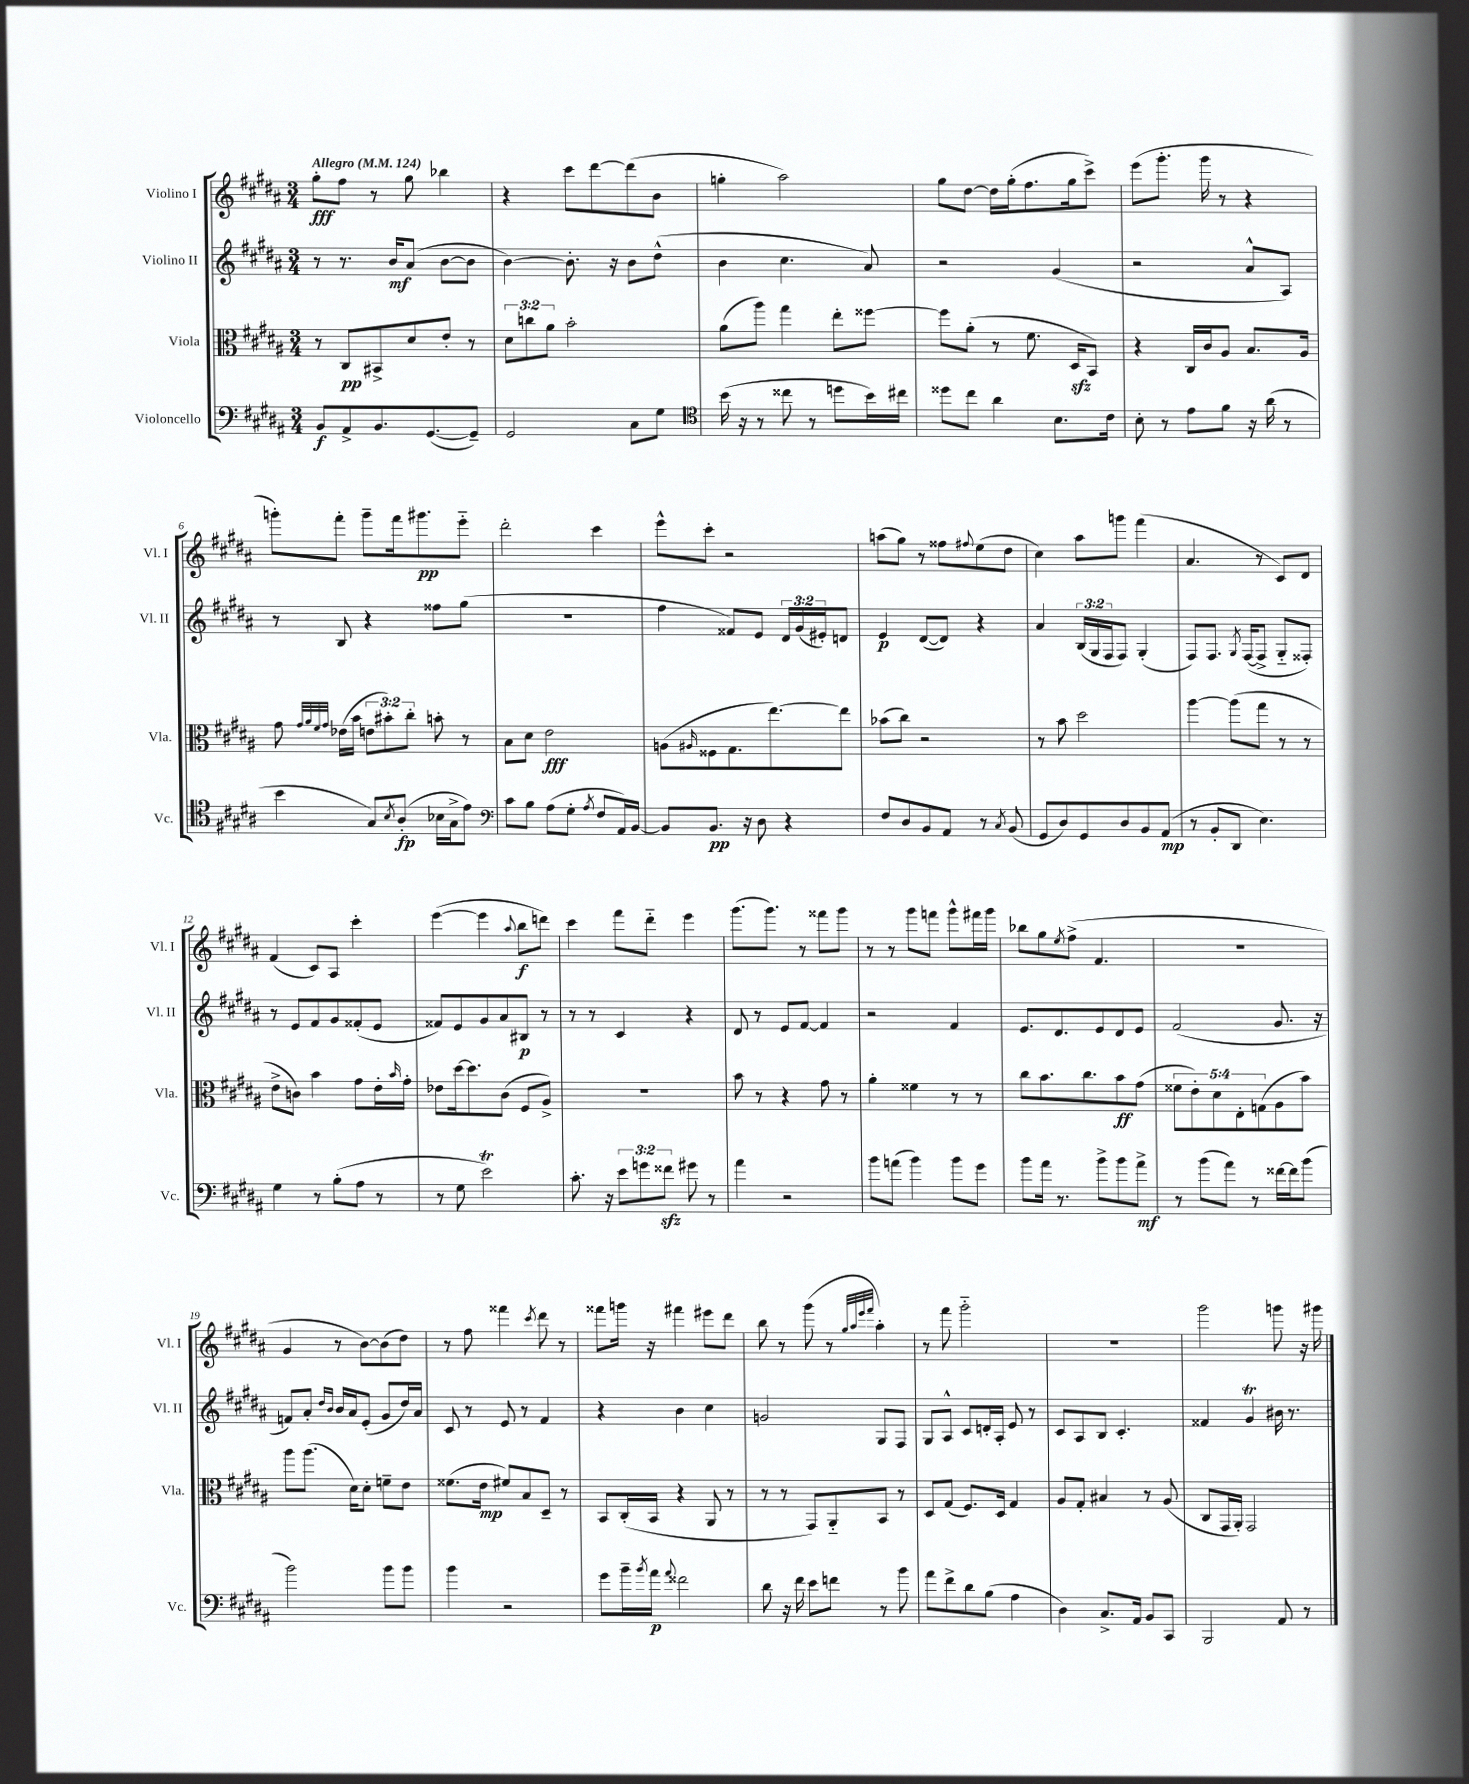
<<
\new StaffGroup <<
\new Staff = "s0" \with { instrumentName = "Violino I" shortInstrumentName = "Vl. I" } {
    \clef treble \key b \major \numericTimeSignature \time 3/4 \tempo "Allegro" 4 = 124
    gis''8-.\fff fis''8 r8 gis''8 bes''4 |
    r4 cis'''8 dis'''8~ dis'''8( b'8 |
    g''4-. ais''2) |
    gis''8 dis''8~ dis''16 gis''16-.( fis''8. gis''16 cis'''8->) |
    e'''8( gis'''8.-. gis'''16 r8 r4 |
    g'''8-.) fis'''8-. g'''8-- fis'''16 gis'''8.\pp e'''8-_ |
    dis'''2-. cis'''4 |
    e'''8-^ cis'''8-. r2 |
    a''8( gis''8) r8 fisis''8 \appoggiatura { fis''8 } e''8( dis''8 |
    cis''4) ais''8 g'''8 fis'''4( |
    ais'4. r8 cis'8) dis'8 |
    fis'4( cis'8) ais8 cis'''4-. |
    e'''4~( e'''4 \appoggiatura { ais''8 } b''8\f d'''8) |
    cis'''4 fis'''8 dis'''8-_ e'''4 |
    gis'''8.( gis'''8.) r8 fisis'''8 gis'''8 |
    r8 r8 gis'''8 f'''8 gis'''8-^ fis'''16 gis'''16 |
    bes''8 gis''8 \acciaccatura { e''8 } fis''8->( fis'4. |
    R2. |
    gis'4 r8 b'8~) b'8( dis''8) |
    r8 fis''8 fisis'''4 \acciaccatura { cis'''8 } dis'''8 r8 |
    fisis'''8 g'''16 r16 fis'''4 eis'''8 dis'''8 |
    b''8 r8 gis'''8( r8 \grace { gis''32 ais''32 e'''32 fis'''32 } ais''4-.) |
    r8 fis'''8 gis'''2-_ |
    R2. |
    gis'''2 g'''8 r16 gis'''16 \bar "|." |
}
\new Staff = "s1" \with { instrumentName = "Violino II" shortInstrumentName = "Vl. II" } {
    \clef treble \key b \major \numericTimeSignature \time 3/4 \override Staff.TupletNumber.text = #tuplet-number::calc-fraction-text
    r8 r8. b'16\mf ais'8( b'8~ b'8 |
    b'4~) b'8.-. r16 b'8 dis''8-^( |
    b'4 cis''4. ais'8) |
    r2 gis'4( |
    r2 ais'8-^ ais8) |
    r8 b8 r4 fisis''8 gis''8( |
    R2. |
    fis''4 fisis'8) e'8 \tuplet 3/2 { dis'16 gis'16( eis'16-.) } d'8 |
    e'4\p dis'8~( dis'8) r4 |
    ais'4 \tuplet 3/2 { b16( gis16 fis16 } fis8) gis4-.( |
    fis8) fis8. \acciaccatura { gis8 } fis16~( fis8-> gis8-_ fisis8-.) |
    r8 e'8 fis'8 gis'8 fisis'8-.( e'8 |
    fisis'8) e'8 gis'8 ais'8 bis8\p r8 |
    r8 r8 cis'4 r4 |
    dis'8 r8 e'8 fis'8~ fis'4 |
    r2 fis'4 |
    e'8. dis'8. e'8 dis'8 e'8 |
    fis'2( gis'8. r16 |
    f'8) ais'8-. \grace { dis''16 b'16 } b'16 ais'16 e'8-.( gis'8 dis''16) ais'16 |
    cis'8 r8 e'8 r8 fis'4 |
    r4 b'4 cis''4 |
    g'2 gis8 fis8 |
    gis8 ais8-^ cis'8 d'16-. ais16-. e'8 r8 |
    cis'8 ais8 b8 cis'4.-. |
    fisis'4 gis'4\trill bis'16 r8. \bar "|." |
}
\new Staff = "s2" \with { instrumentName = "Viola" shortInstrumentName = "Vla." } {
    \clef alto \key b \major \numericTimeSignature \time 3/4 \override Staff.TupletNumber.text = #tuplet-number::calc-fraction-text
    r8 cis8\pp bis,8-> dis'8 e'8-. r8 |
    \tuplet 3/2 { dis'8 c''8 ais'8 } b'2-. |
    ais'8( ais''8) gis''4 e''8-. fisis''8~ |
    fisis''8 ais'8-.( r8 fis'8. dis16\sfz b,8) |
    r4 cis16 cis'16 ais8 b8. ais16 |
    gis'8 \grace { gis'32 ais'32 fis'32 gis'32 } ees'16( b'16 \tuplet 3/2 { e'8 bis'8-.) cis''8-. } b'8-. r8 |
    b8 dis'8 e'2\fff |
    a8( \grace { ais16 } fisis8 gis8. e''8.~) e''8 |
    bes'8( cis''8) r2 |
    r8 b'8 dis''2 |
    ais''4~ ais''8( gis''8 r8 r8 |
    e'8-> c'8) b'4 gis'8 e'16-. \grace { b'16 } gis'16-. |
    ees'8 dis''16~ dis''8. cis'8( fis8 ais8->) |
    R2. |
    b'8 r8 r4 gis'8 r8 |
    ais'4-. fisis'4 r8 r8 |
    cis''8 b'8. cis''8. b'8\ff gis'8( |
    \tuplet 5/4 { fisis'8 e'8-.) dis'8 e8-. g8( } ais8 b'8) |
    ais''8 ais''8.( dis'16) dis'8-. f'8-- e'8 |
    fisis'8.( e'16\mp fis'8) b8 dis8-- r8 |
    b,8 cis16-.( b,16 r4 ais,8 r8 |
    r8 r8 gis,8) ais,8-_ b,8 r8 |
    dis8 gis8( fis8.) dis16 gis4 |
    ais8 gis8-. bis4 r8 ais8( |
    cis8 gis,16 ais,16-.) gis,2 \bar "|." |
}
\new Staff = "s3" \with { instrumentName = "Violoncello" shortInstrumentName = "Vc." } {
    \clef bass \key b \major \numericTimeSignature \time 3/4 \override Staff.TupletNumber.text = #tuplet-number::calc-fraction-text
    b,8\f ais,8-> b,8. gis,8.~( gis,8--) |
    gis,2 cis8 gis8 |
    \clef tenor b'16( r16 r8 cisis''8 r8 d''8 b'16) cis''16 |
    disis''8 cis''8 ais'4 b8. cis'16 |
    b8-. r8 e'8 fis'8 r16 ais'16( r8 |
    b'4 gis8) \acciaccatura { b8 } ais8-.\fp( bes16 gis16-> e'8) |
    \clef bass cis'8 b8 ais8( gis8-. \acciaccatura { ais8 } fis8 ais,16) b,16~ |
    b,8 b,8.\pp r16 dis8 r4 |
    fis8 dis8 b,8 ais,8 r8 \acciaccatura { cis8 } b,8( |
    gis,8 dis8) gis,8 dis8 b,8 ais,8\mp( |
    r8 b,8-. dis,8 e4.) |
    gis4 r8 b8-.( ais8 r8 |
    r8 gis8 e'2\trill) |
    cis'8.-. r16 \tuplet 3/2 { e'8 g'8 fisis'8\sfz } gis'8 r8 |
    ais'4 r2 |
    b'8 a'8( b'4) b'8 gis'8 |
    b'8 ais'16 r8. b'8-> b'8 ais'8->\mf |
    r8 b'8( ais'8) r8 fisis'16~ fisis'16 b'8( |
    b'2) b'8 b'8 |
    b'4 r2 |
    gis'8 b'16-- \acciaccatura { b'8 } ais'16\p \appoggiatura { ais'8 } fisis'2 |
    dis'8 r16 fis'16 e'8 f'8 r8 b'8 |
    ais'8 fis'8-> dis'8 b8( ais4 |
    dis4) cis8.-> ais,16 b,8 cis,8 |
    b,,2 ais,8 r8 \bar "|." |
}
>>
>>
